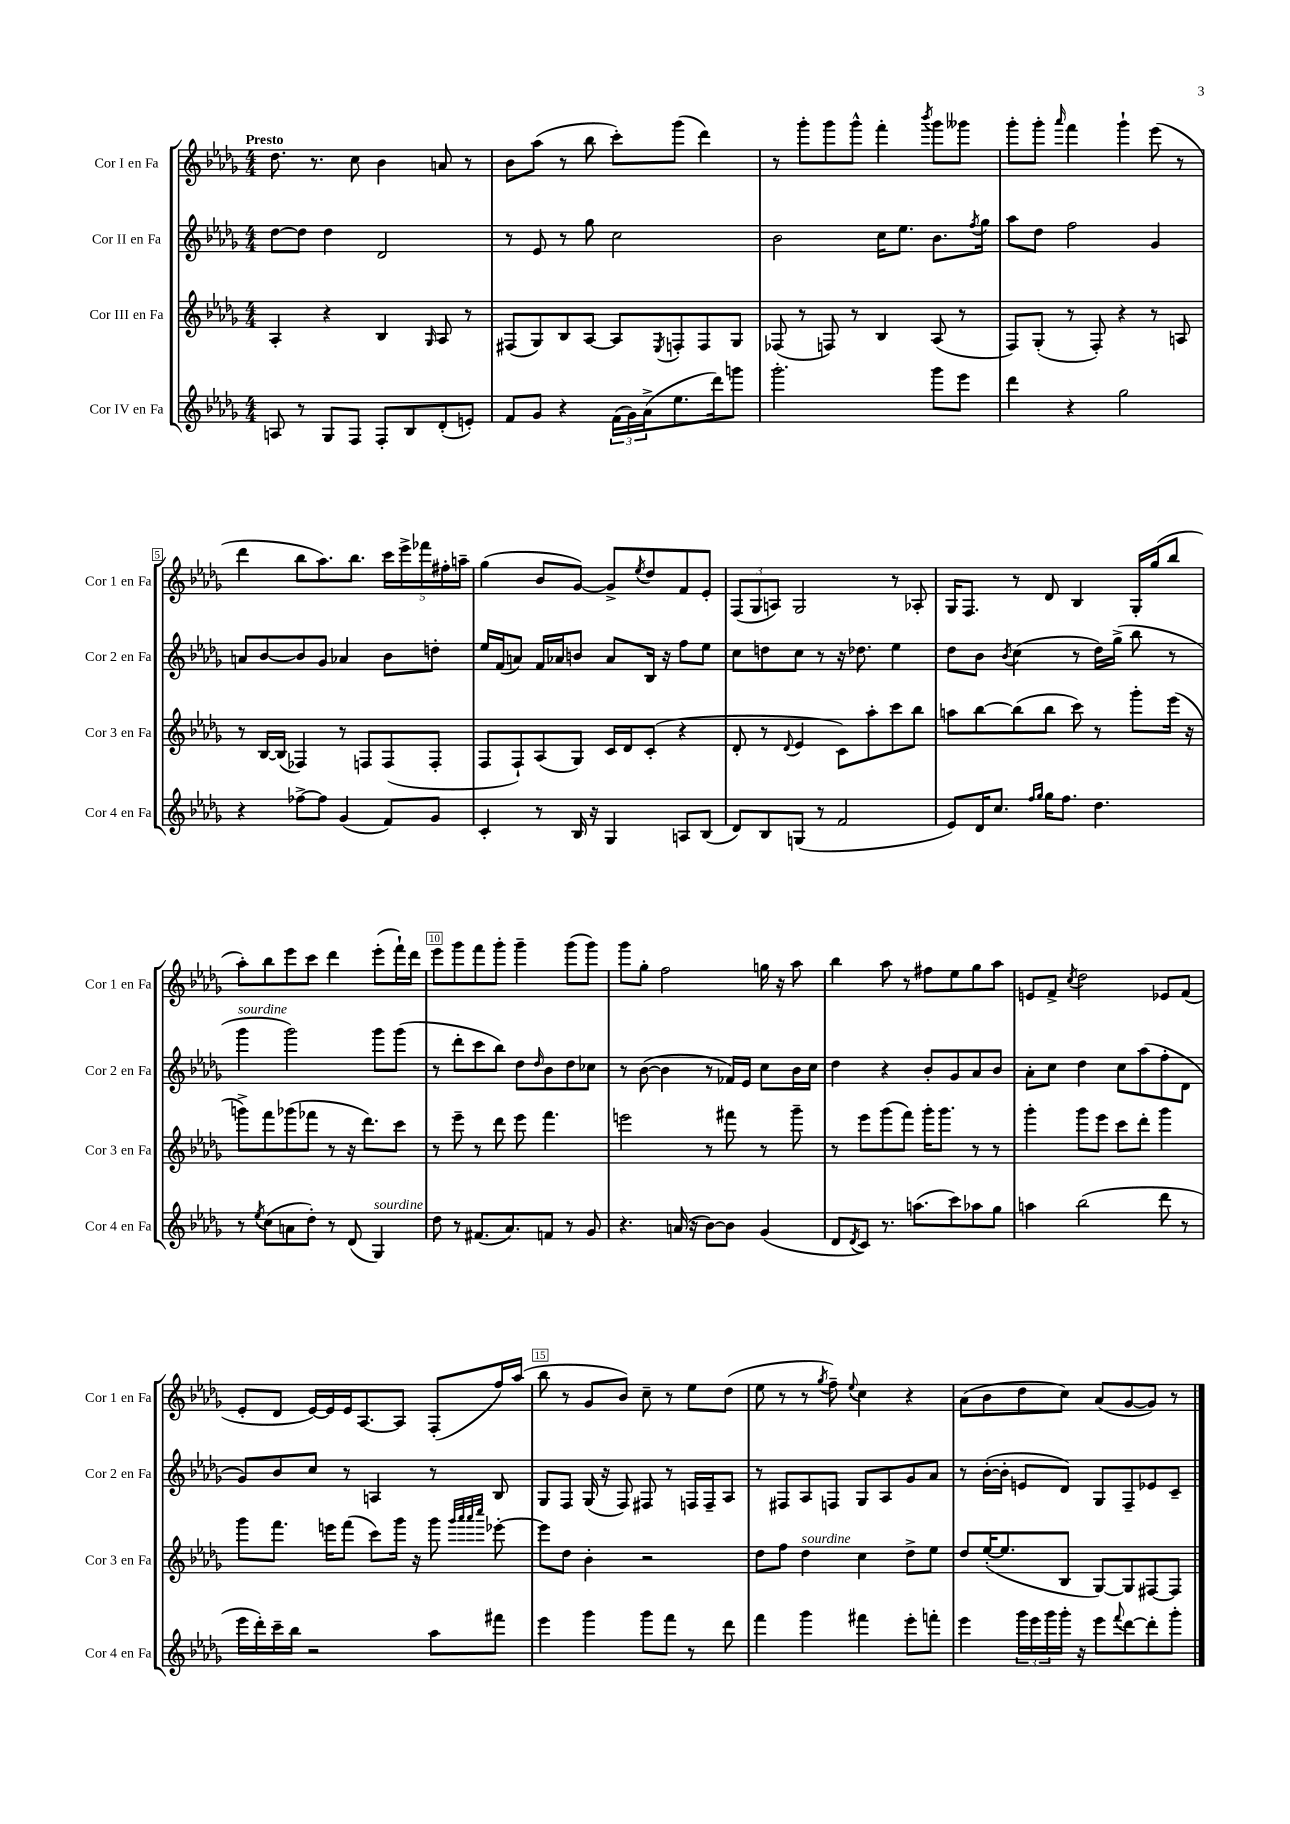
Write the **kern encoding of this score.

**kern	**kern	**kern	**kern
*part4	*part3	*part2	*part1
*staff4	*staff3	*staff2	*staff1
*I"Cor IV en Fa	*I"Cor III en Fa	*I"Cor II en Fa	*I"Cor I en Fa
*I'Cor 4 en Fa	*I'Cor 3 en Fa	*I'Cor 2 en Fa	*I'Cor 1 en Fa
*clefG2	*clefG2	*clefG2	*clefG2
*k[b-e-a-d-g-]	*k[b-e-a-d-g-]	*k[b-e-a-d-g-]	*k[b-e-a-d-g-]
*M4/4	*M4/4	*M4/4	*M4/4
=1	=1	=1	=1
!	!	!	!LO:TX:a:B:t=Presto
8An/	4A-'/	[8dd-\L	8.dd-\
8r	.	8dd-\J]	.
.	.	.	8.r
8G-/L	4r	4dd-\	.
8F/J	.	.	8cc\
8F'/L	4B-/	2d-/	4b-\
8B-/	.	.	.
.	16qqG-/	.	.
(8d-'/	8A-/	.	8an/
8en'/J)	8r	.	8r
=2	=2	=2	=2
8f/L	(8F#X/L	8r	8b-\L
8g-/J	8G-/)	8e-/	(8aa-\J
4r	8B-/	8r	8r
.	[8A-/J	8gg-\	8bb-\
(24f\LL	8A-/L]	2cc\	8ccc'\L)
24g-\)	.	.	.
(24a-^\J	.	.	.
.	8qE-/	.	.
8.ee-\	8Fn'/	.	(8ggg-\J
.	8F/	.	4ddd-\)
16ddd-\k)	.	.	.
8gggn\J	8G-/J	.	.
=3	=3	=3	=3
2.ggg-'\	(8F-X/	2b-\	8r
.	8r	.	8ggg-'\L
.	8Fn/)	.	8ggg-\
.	8r	.	8ggg-^^\J
.	4B-/	16cc\KL	4fff'\
.	.	8.ee-\J	.
.	.	.	8qbbb-/
8ggg-\L	(8A-/	8.b-\L	8ggg-\L
8eee-\J	8r	.	8ggg--X\J
.	.	8qff/	.
.	.	16gg-\Jk	.
=4	=4	=4	=4
4ddd-\	8F/L)	8aa-\L	8ggg-'\L
.	(8G-'/J	8dd-\J	8ggg-'\J
.	.	.	16qqaaa-/
4r	8r	2ff\	4fff\
.	8F'/)	.	.
2gg-\	4r	.	4ggg-`\
.	8r	4g-/	(8eee-\
.	8An/	.	8r
!!LO:LB:g=z
=5	=5	=5	=5
4r	8r	8an/L	4ddd-\
.	[16B-/LL	[8b-/	.
.	(16B-/JJ]	.	.
[8ff-X^\L	4F-X/)	8b-/]	8bb-\L
8ff-\J]	.	8g-/J	8.aa-\)
(4g-/	8r	4a-X/	.
.	.	.	8.bb-\J
.	8Fn/L	.	.
8f/L)	(8F/	8b-\L	20ccc\LL
.	.	.	20eee-^\
.	.	.	20fff-X\
8g-/J	8F'/J	8ddn'\J	.
.	.	.	20ff#X'\
.	.	.	20aan~\JJ
=6	=6	=6	=6
4c'/	8F/L	16ee-/LL	(4gg-\
.	.	(16f/J	.
.	8F`/)	8an/J)	.
8r	(8A-/	16f/LL	8b-/L
.	.	16a-X/J	.
16B-/	8G-/J)	8bn/J	[8g-/J)
16r	.	.	.
4G-/	16c/LL	8a-/L	8g-^/L]
.	16d-/J	.	.
.	.	.	8qee-/
.	(8c'/J	16B-/Jk	8dd-/
.	.	16r	.
8An/L	4r	8ff\L	8f/
(8B-/J	.	8ee-\J	8e-'/J
=7	=7	=7	=7
8d-/L)	8d-'/	8cc\L	(12F/L
.	.	.	12G-/
8B-/	8r	8ddn\	.
.	.	.	12An/J)
.	8qqd-/	.	.
(8Gn/J	4e-/	8cc\J	2G-/
8r	.	8r	.
2f/	8c\L)	16r	.
.	.	8.dd-X\	.
.	8aa-'\	.	.
.	8ccc\	4ee-\	8r
.	8bb-\J	.	8A-X'/
=8	=8	=8	=8
8e-/L)	8aan\L	8dd-\L	16G-/KL
.	.	.	8.F/J
16d-/K	[8bb-\	8b-\J	.
8.cc/J	.	.	.
.	.	8qb-/	.
.	(8bb-\]	(4cc\	8r
16qqff/LL	.	.	.
16qqgg-/JJ	.	.	.
16gg-\KL	8bb-\J	.	8d-/
8.ff\J	.	.	.
.	8ccc\)	8r	4B-/
4.dd-\	8r	16dd-\LL)	.
.	.	(16gg-^\JJ	.
.	8ggg-'\L	8bb-\	16G-'/LL
.	.	.	(16gg-/J
.	(16eee-\Jk	8r	8bb-/J
.	16r	.	.
!!LO:LB:g=z
=9	=9	=9	=9
!	!	!LO:TX:a:i:t=sourdine	!
8r	8gggn^\L)	4ggg-\	8aa-'\L)
8qee-/	.	.	.
(8cc\L	8fff\	.	8bb-\
8an\	(8ggg-X\	2ggg-\)	8eee-\
8dd-'\J)	8fff-X\J	.	8ccc\J
8r	8r	.	4ddd-\
(8d-/	16r	.	.
.	8.ddd-\L)	.	.
!LO:TX:a:i:t=sourdine	!	!	!
4G-/)	.	8ggg-\L	(8eee-'\L
.	8ccc\J	(8ggg-\J	16fff`\L)
.	.	.	16ddd-\JJ
=10	=10	=10	=10
8dd-\	8r	8r	8eee-\L
8r	8eee-~\	8ddd-'\L	8ggg-\
(8.f#X/L	8r	8ccc\	8fff\
.	8ddd-\	8bb-\J)	8ggg-'\J
8.a-/)	.	.	.
.	8eee-\	8dd-\L	4ggg-~\
.	.	16qqdd-/	.
8fn/J	4.fff\	8b-\	.
8r	.	8dd-\	(8ggg-\L
8g-/	.	8cc-X\J	8ggg-\J)
=11	=11	=11	=11
4.r	2eeen\	8r	8ggg-\L
.	.	([8b-\	8gg-'\J
.	.	4b-\]	2ff\
(16an/	.	.	.
16r	.	.	.
[8b-\L)	8r	8r	.
8b-\J]	8fff#X\	16f-X/LL)	.
.	.	16e-/JJ	.
(4g-/	8r	8cc\L	16ggn\
.	.	.	16r
.	8ggg-~\	16b-\L	8aa-\
.	.	16cc\JJ	.
=12	=12	=12	=12
8d-/L	8r	4dd-\	4bb-\
8qd-/	.	.	.
8c/J)	8eee-\L	.	.
8.r	(8ggg-\	4r	8aa-\
.	8fff\J)	.	8r
(8.aan\L	.	.	.
.	16ggg-'\KL	8b-'/L	8ff#X\L
.	8.ggg-\J	.	.
8ccc\)	.	8g-/	8ee-\
8aa-X\	8r	8a-/	8gg-\
8gg-\J	8r	8b-/J	8aa-\J
=13	=13	=13	=13
4aan\	4ggg-'\	8a-'\L	8en/L
.	.	8cc\J	8f^/J
.	.	.	8qcc/
(2bb-\	8ggg-\L	4dd-\	2dd-\
.	8eee-\J	.	.
.	8ccc\L	8cc\L	.
.	8ddd-'\J	(8aa-\	.
8ddd-\	4ggg-\	8ff'\	8e-X/L
8r	.	8d-\J	(8f/J
!!LO:LB:g=z
=14	=14	=14	=14
16eee-\LL	8ggg-\L	8g-/L)	8e-'/L
16ddd-'\)	.	.	.
16ccc~\	8.fff\J	8b-/	8d-/J
16bb-\JJ	.	.	.
2r	.	8cc/J	[16e-/LL)
.	16eeen\KL	.	16e-/]
.	(8fff\J	8r	16e-/J
.	.	.	[8.A-/
.	8ccc\L)	4An/	.
.	16ggg-\Jk	.	8A-/J]
.	16r	.	.
8aa-\L	8ggg-\	8r	(8F'/L
.	32qqggg-/LLL	.	.
.	32qqaaa-/	.	.
.	32qqaaa-/	.	.
.	32qqcccc/JJJ	.	.
8fff#X\J	[8eee-X'\	8B-/	16ff/L)
.	.	.	(16aa-/JJ
=15	=15	=15	=15
4eee-\	8eee-\L]	8G-/L	8bb-\
.	8dd-\J	8F/J	8r
4ggg-\	4b-'\	(16G-/	8g-/L
.	.	16r	.
.	.	8F/)	8b-/J)
8ggg-\L	2r	8F#X/	8cc~\
8fff\J	.	8r	8r
8r	.	16Fn/LL	8ee-\L
.	.	16F~/J	.
8ddd-\	.	8A-/J	(8dd-\J
=16	=16	=16	=16
4fff\	8dd-\L	8r	8ee-\
.	8ff\J	8F#X/L	8r
!	!LO:TX:a:i:t=sourdine	!	!
4ggg-\	4dd-\	8A-/	8r
.	.	.	8qgg-/
.	.	8Fn/J	8ff~\)
.	.	.	8qqee-/
4fff#X\	4cc\	8G-/L	4cc\
.	.	8A-/	.
8eee-'\L	8dd-^\L	8g-/	4r
8fffn'\J	8ee-\J	8a-/J	.
=17	=17	=17	=17
4eee-\	8dd-/L	8r	(8a-\L
.	([16ee-'/K	([16b-'\LL	8b-\
.	8.ee-/]	16b-'\JJ]	.
24ggg-\LL	.	8en/L	8dd-\
24eee-\	.	.	.
24ggg-\	.	.	.
16ggg-'\JJ	8B-/J	8d-/J)	8cc\J)
16r	.	.	.
8eee-\L	[8G-/L)	8G-/L	(8a-/L
8qqfff/	.	.	.
[8ddd-\	8G-/]	8F~/	[8g-/
8ddd-'\]	[8F#X/	8e-X/	8g-/J])
8ggg-'\J	8F#/J]	8c~/J	8r
==	==	==	==
*-	*-	*-	*-
